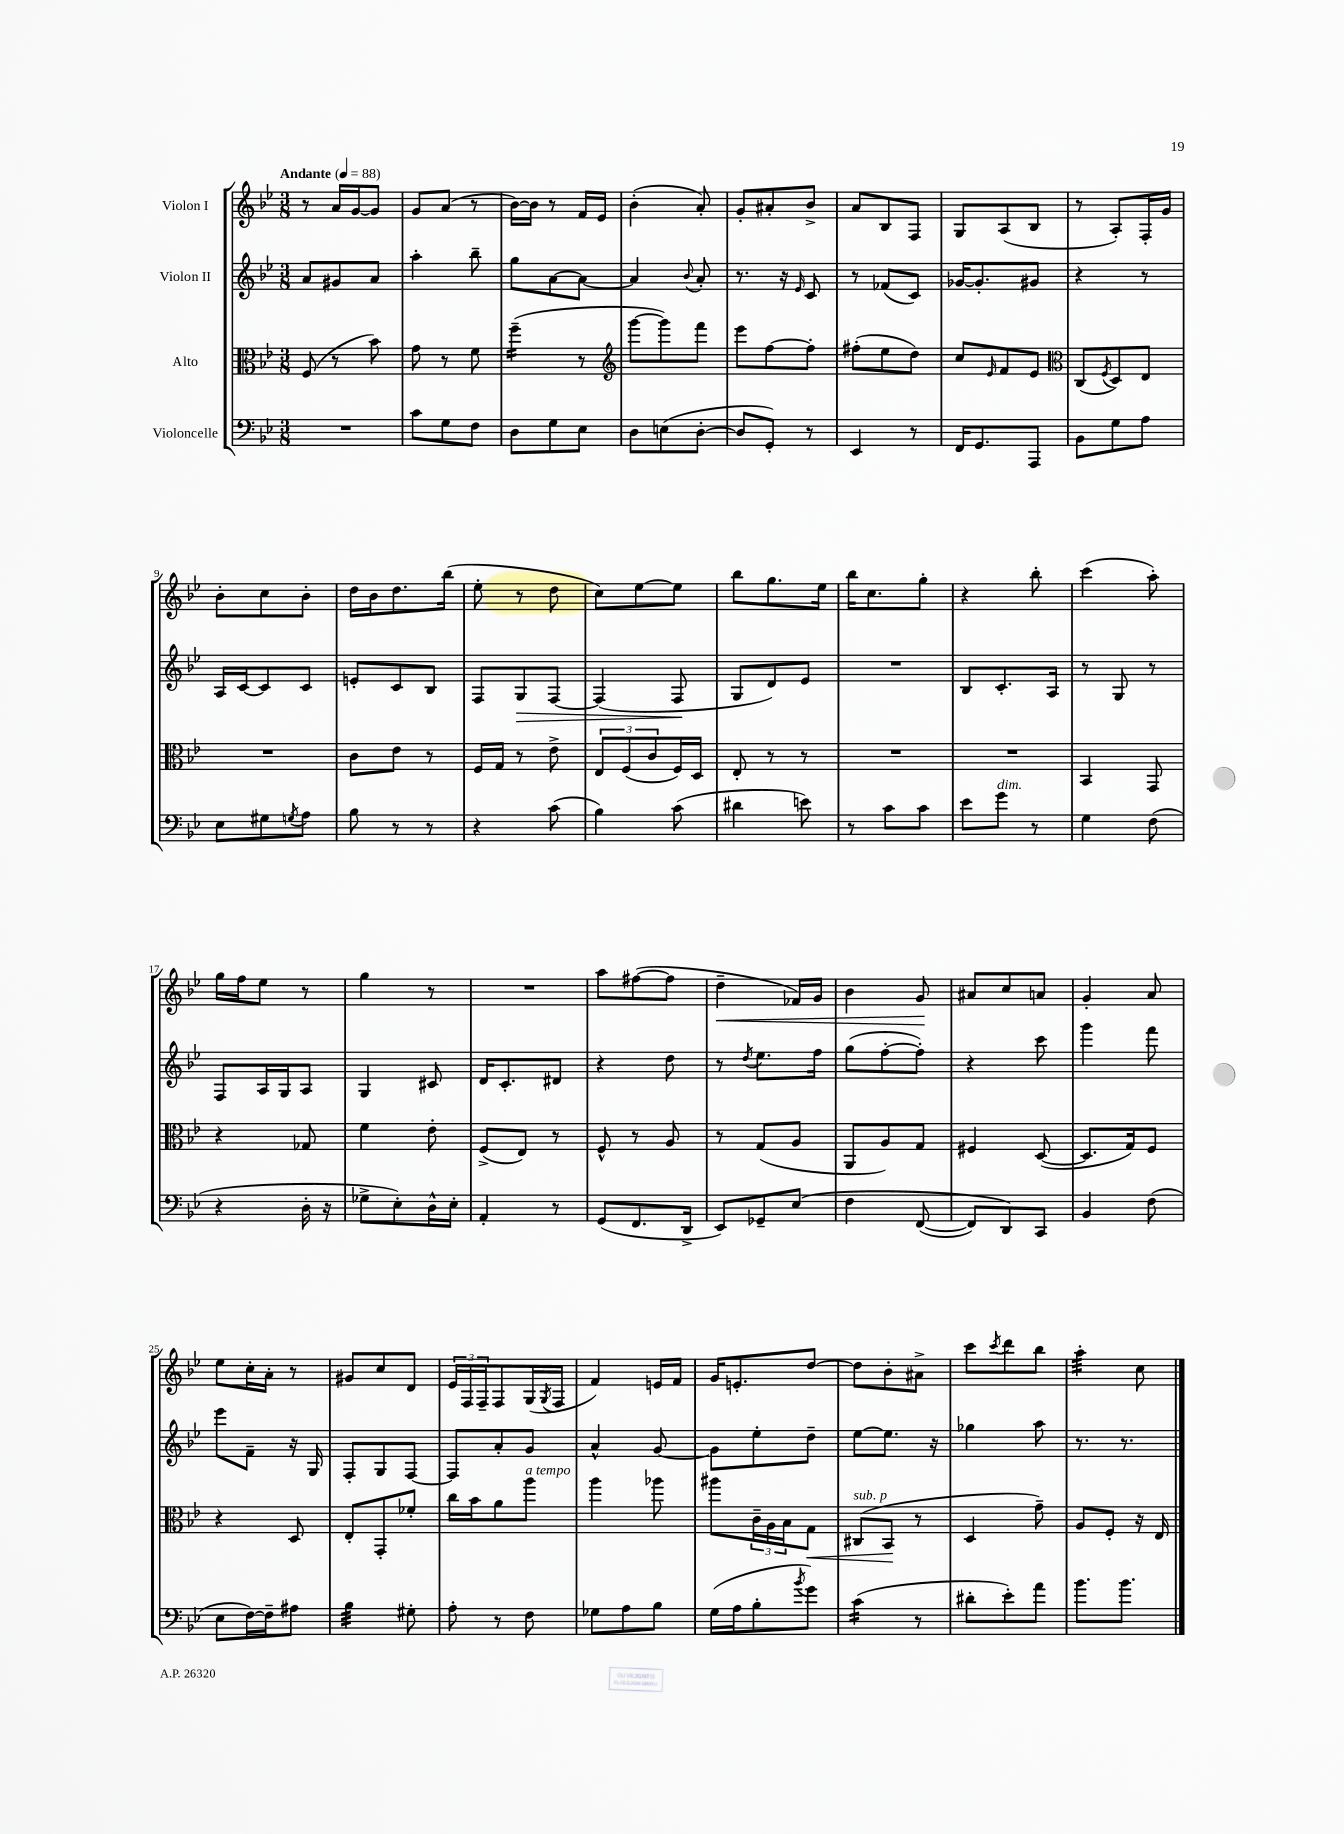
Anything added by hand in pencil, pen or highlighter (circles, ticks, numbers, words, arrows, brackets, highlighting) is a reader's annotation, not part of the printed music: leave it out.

**kern	**kern	**kern	**kern
*staff4	*staff3	*staff2	*staff1
*clefF4	*clefC3	*clefG2	*clefG2
*k[b-e-]	*k[b-e-]	*k[b-e-]	*k[b-e-]
*M3/8	*M3/8	*M3/8	*M3/8
*MM88	*MM88	*MM88	*MM88
4.r	(8F	8a	8r
.	8r	8g#	16a
.	.	.	[16g
.	8b-)	8a	8g]
=	=	=	=
8c	8g	4aa'	8g
8G	8r	.	(8a
8F	8f	8bb-~	8r
=	=	=	=
8D	(4ff~	8gg	[16b-)
.	.	.	16b-]
8G	.	[8a	8r
8E-	8r	8a_	16f
.	.	.	16e-
=	=	=	=
*	*clefG2	*	*
8D	[8ggg	4a]	(4b-'
(8E	8ggg])	.	.
.	.	8qqb-	.
[8D'	8fff	8a'	8a')
=	=	=	=
8D]	8eee-	8.r	8g'
8GG')	[8ff	.	8a#'
.	.	16r	.
.	.	16qqe-	.
8r	8ff']	8c	8b-^
=	=	=	=
4EE-	(8ff#'	8r	8a
.	8ee-	(8f-	8B-
8r	8dd)	8c)	8F
=	=	=	=
16FF	8cc	[16g-	8G
8.GG	.	8.g-']	.
.	16qqe-	.	.
.	8f	.	(8A
8AAA	8e-	8g#	8B-
=	=	=	=
*	*clefC3	*	*
8BB-	(8C	4r	8r
.	8qF	.	.
8G	8D)	.	8A')
8A	8E-	8r	16F'
.	.	.	16g
=	=	=	=
8E-	4.r	16A	8b-'
.	.	[16c	.
8G#	.	8c]	8cc
8qG	.	.	.
8A	.	8c	8b-'
=	=	=	=
8B-	8c	8e'	16dd
.	.	.	16b-
8r	8e-	8c	8.dd
8r	8r	8B-	.
.	.	.	(16bb-
=	=	=	=
4r	16F	8F	8ee-'
.	16G	.	.
.	8r	8G	8r
(8c	8e-^	[8F	8dd
=	=	=	=
4B-)	12E-	(4F]	8cc)
.	(12F	.	.
.	.	.	[8ee-
.	12c	.	.
(8c	16F)	8F	8ee-]
.	16D	.	.
=	=	=	=
4d#	8E-'	8G	8bb-
.	8r	8d)	8.gg
8e)	8r	8e-	.
.	.	.	16ee-
=	=	=	=
8r	4.r	4.r	16bb-
.	.	.	8.cc
8c	.	.	.
8c	.	.	8gg'
=	=	=	=
8e-	4.r	8B-	4r
8g	.	8.c'	.
8r	.	.	8bb-'
.	.	16A	.
=	=	=	=
4G	4BB-	8r	(4ccc
.	.	8G	.
(8F	8GG	8r	8aa')
=	=	=	=
4r	4r	8F	16gg
.	.	.	16ff
.	.	16A	8ee-
.	.	16G	.
16D'	8G-	8A	8r
16r	.	.	.
=	=	=	=
8G-^	4f	4G	4gg
8E-')	.	.	.
16D^^	8e-'	8c#	8r
16E-'	.	.	.
=	=	=	=
4AA'	(8F^	16d	4.r
.	.	8.c'	.
.	8E-)	.	.
8r	8r	8d#	.
=	=	=	=
(8GG	8F^^	4r	8aa
8.FF	8r	.	([8ff#
.	8A	8dd	8ff#]
16DD^	.	.	.
=	=	=	=
8EE-)	8r	8r	4dd~
.	.	8qdd	.
8GG-~	(8G	8.ee-	.
&(8E-	8A	.	16f-)
.	.	16ff	16g
=	=	=	=
4F	8AA	(8gg	4b-
.	8A)	[8ff'	.
([8FF	8G	8ff'])	8g
=	=	=	=
8FF])	4F#	4r	8a#
8DD&)	.	.	8cc
8CC	([8D	8ccc	8a
=	=	=	=
4BB-	8.D]	4ggg	4g'
.	16G)	.	.
(8F	8F	8fff	8a
=	=	=	=
8E-	4r	8eee-	8ee-
[16F)	.	8f~	16cc'
16F~]	.	.	16a'
8A#	8D	16r	8r
.	.	16G	.
=	=	=	=
4B-	8E-'	8F'	8g#
.	8GG'	8G	8cc
8G#'	8f-'	[8F	8d
=	=	=	=
8A'	16cc	8F]	24e-
.	.	.	24F
.	16b-	.	.
.	.	.	24F~
8r	8a	8a'	8F
8F	8aa	8g	(16G
.	.	.	8qG
.	.	.	16F
=	=	=	=
8G-	4aa	4a^^	4f)
8A	.	.	.
8B-	8aa-	[8g	16e
.	.	.	16f
=	=	=	=
(16G	8aa#	8g]	16g
16A	.	.	8.e'
8B-'	24c~	8ee-'	.
.	24A	.	.
.	24B-	.	.
8qb-	.	.	.
8g)	8G	8dd~	[8dd
=	=	=	=
(4c	(8C#	[8ee-	8dd]
.	8BB-	8.ee-]	8b-'
8r	8r	.	8a#^
.	.	16r	.
=	=	=	=
8d#'	4D	4gg-	8ccc
.	.	.	8qccc
8e-')	.	.	8ddd
8a	8g~)	8aa	8bb-
=	=	=	=
8.b-	8A	8.r	4aa'
.	8F'	.	.
8.b-	.	8.r	.
.	16r	.	8cc
.	16E-	.	.
==	==	==	==
*-	*-	*-	*-
